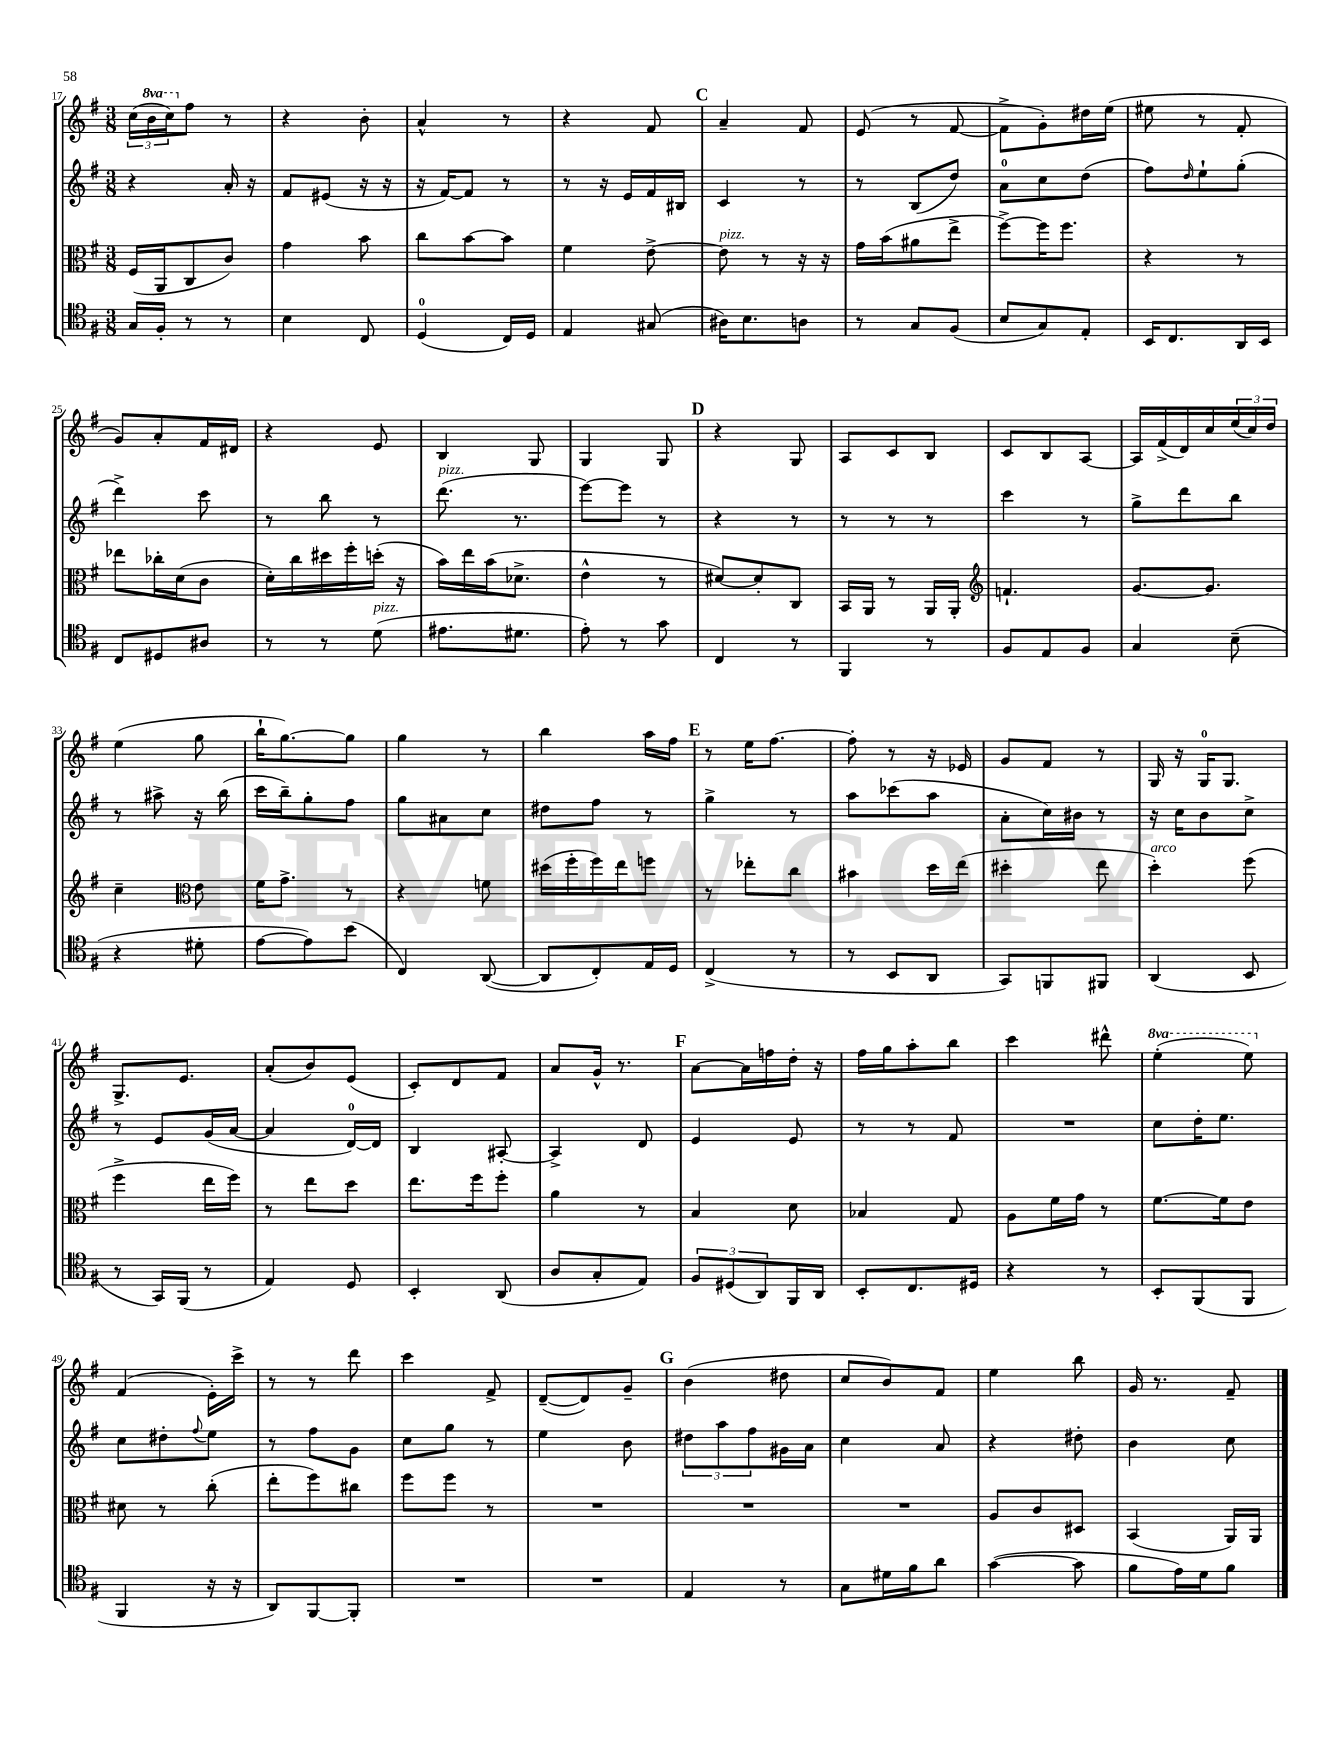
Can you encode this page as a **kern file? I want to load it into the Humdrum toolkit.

**kern	**kern	**kern	**kern
*part4	*part3	*part2	*part1
*staff4	*staff3	*staff2	*staff1
*clefC4	*clefC3	*clefG2	*clefG2
*k[f#]	*k[f#]	*k[f#]	*k[f#]
*M3/8	*M3/8	*M3/8	*M3/8
=17	=17	=17	=17
16G/LL	(16F#/LL	4r	(24cc\LL
*	*	*	*8va
.	.	.	24bb\
16F#'/JJ	16AA/J	.	.
.	.	.	24ccc\J)
*	*	*	*X8va
8r	8C/	.	8ff#\J
8r	8c/J)	16a'/	8r
.	.	16r	.
=18	=18	=18	=18
4B\	4g\	8f#/L	4r
.	.	(8e#X/J	.
8C/	8b\	16r	8b'\
.	.	16r	.
=19	=19	=19	=19
(4D/	8cc\L	16r	4a^^/
.	.	[16f#/KL)	.
.	[8b\	8f#/J]	.
16C/LL)	8b\J]	8r	8r
16D/JJ	.	.	.
=20	=20	=20	=20
4E/	4f#\	8r	4r
.	.	16r	.
.	.	16e/LL	.
(8G#X/	[8e^\	16f#/	8f#/
.	.	16B#X/JJ	.
!!LO:REH:place=s1:t=C
=21	=21	=21	=21
!	!LO:TX:a:i:t=pizz.	!	!
16A#X\KL)	8e\]	4c/	4a~/
8.B\	.	.	.
.	8r	.	.
8An\J	16r	8r	8f#/
.	16r	.	.
=22	=22	=22	=22
8r	16g\LL	8r	(8e/
.	(16b\J	.	.
8G/L	8a#X\	(8B/L	8r
(8F#/J	8ee^\J	8dd/J)	[8f#/
=23	=23	=23	=23
8B/L	[8ff#^\L)	8a\L	8f#^\L]
8G/)	16ff#\K]	8cc\	8g'\)
.	8.ff#\J	.	.
8E'/J	.	(8dd\J	16dd#X\L
.	.	.	(16ee\JJ
=24	=24	=24	=24
16BB/KL	4r	8ff#\L)	8ee#X\
8.C/	.	.	.
.	.	16qqdd/	.
.	.	8ee`\	8r
16AA/L	8r	(8gg'\J	8f#'/
16BB/JJ	.	.	.
!!LO:LB:g=z
=25	=25	=25	=25
8C/L	8ee-X\L	4ddd^\)	8g/L)
8D#X/	16cc-X'\L	.	8a'/
.	(16d\J	.	.
8A#X/J	8c\J	8ccc\	16f#/L
.	.	.	16d#X/JJ
=26	=26	=26	=26
8r	16d'\LL)	8r	4r
.	16cc\	.	.
8r	16dd#X\	8bb\	.
.	16ff#'\	.	.
!LO:TX:a:i:t=pizz.	!	!	!
(8d\	(16ddn'\JJ	8r	8e/
.	16r	.	.
=27	=27	=27	=27
!	!	!LO:TX:a:i:t=pizz.	!
8.e#X\L	16b\LL)	(8.ddd\	4B/
.	16ee\	.	.
.	(16b\J	.	.
8.d#X\J	8.d-X^\J	8.r	.
.	.	.	8G/
=28	=28	=28	=28
8e'\)	4e^^\	[8eee\L)	4G/
8r	.	8eee\J]	.
8g\	8r	8r	8G/
!!LO:REH:place=s1:t=D
=29	=29	=29	=29
4C/	[8d#X/L)	4r	4r
.	8d#'/]	.	.
8r	8C/J	8r	8G/
=30	=30	=30	=30
4FF#/	16BB/LL	8r	8A/L
.	16AA/JJ	.	.
.	8r	8r	8c/
8r	16AA/LL	8r	8B/J
.	16AA'/JJ	.	.
=31	=31	=31	=31
*	*clefG2	*	*
8F#/L	4.fn`/	4ccc\	8c/L
8E/	.	.	8B/
8F#/J	.	8r	[8A/J
=32	=32	=32	=32
4G/	[8.g/L	8gg^\L	16A/LL]
.	.	.	(16f#^/
.	.	8ddd\	16d/)
.	8.g/J]	.	16cc/
(8B~\	.	8bb\J	(24ee/
.	.	.	24cc/)
.	.	.	24dd/JJ
!!LO:LB:g=z
=33	=33	=33	=33
4r	4cc~\	8r	(4ee\
.	.	8aa#X^\	.
*	*clefC3	*	*
8d#X'\	8e\	16r	8gg\
.	.	(16bb\	.
=34	=34	=34	=34
[8e\L	16f#\KL	16ccc\LL	16bb`\KL
.	8.g^\J	16bb~\J)	[8.gg\)
8e\])	.	8gg'\	.
(8b\J	8r	8ff#\J	8gg\J]
=35	=35	=35	=35
4C/)	4r	8gg\L	4gg\
.	.	8a#X\	.
([8AA/	8fn\	8cc\J	8r
=36	=36	=36	=36
8AA/L]	(16dd#X\LL	8dd#X\L	4bb\
.	16ff#'\	.	.
8C'/)	16ff#\)	8ff#\J	.
.	16ee\J	.	.
16E/L	8ffn\J	8r	16aa\LL
16D/JJ	.	.	16ff#\JJ
!!LO:REH:place=s1:t=E
=37	=37	=37	=37
(4C^/	8r	4gg^\	8r
.	8ee-X'\L	.	16ee\KL
.	.	.	[8.ff#\J
8r	8cc\J	8r	.
=38	=38	=38	=38
8r	4b#X\	8aa\L	8ff#'\]
8BB/L	.	(8ccc-X\	8r
8AA/J	16dd\LL	8aa\J	16r
.	(16ee\JJ	.	16e-X/
=39	=39	=39	=39
8GG/L)	4dd#X'\	8a'\L	8g/L
8FFn/	.	16cc\L)	8f#/J
.	.	16b#X\JJ	.
8FF#X/J	8ee\	8r	8r
=40	=40	=40	=40
!	!LO:TX:a:i:t=arco	!	!
(4AA/	4dd'\)	16r	16G/
.	.	16cc\KL	16r
.	.	8b\	16G/KL
.	.	.	8.G/J
8BB/	(8ff#\	8cc^\J	.
!!LO:LB:g=z
=41	=41	=41	=41
8r	4ff#^\	8r	8.G^/L
16GG/LL)	.	8e/L	.
(16FF#/JJ	.	.	8.e/J
8r	16ee\LL	(16g/L	.
.	16ff#\JJ)	[16a/JJ	.
=42	=42	=42	=42
4E/)	8r	4a/]	(8a'/L
.	8ee\L	.	8b/)
8D/	8dd\J	[16d/LL)	(8e/J
.	.	16d/JJ]	.
=43	=43	=43	=43
4BB'/	8.ee\L	4B/	8c'/L)
.	.	.	8d/
.	16ff#\k	.	.
(8AA/	8ff#'\J	[8A#X'/	8f#/J
=44	=44	=44	=44
8A/L	4a\	4A#^/]	8a/L
8G'/	.	.	16g^^/Jk
.	.	.	8.r
8E/J)	8r	8d/	.
!!LO:REH:place=s1:t=F
=45	=45	=45	=45
12F#/L	4B/	4e/	[8a\L
(12D#X/	.	.	.
.	.	.	16a\L]
12AA/)	.	.	.
.	.	.	16ffn\
16FF#/L	8d\	8e/	16dd'\JJ
16AA/JJ	.	.	16r
=46	=46	=46	=46
8BB'/L	4B-X/	8r	16ff#\LL
.	.	.	16gg\J
8.C/	.	8r	8aa'\
.	8G/	8f#/	8bb\J
16D#X/Jk	.	.	.
=47	=47	=47	=47
4r	8A\L	4.r	4ccc\
.	16f#\L	.	.
.	16g\JJ	.	.
8r	8r	.	8ddd#X^^\
=48	=48	=48	=48
*	*	*	*8va
8BB'/L	[8.f#\L	8cc\L	(4eee'\
(8FF#/	.	16dd'\K	.
.	16f#\k]	8.ee\J	.
8FF#/J	8e\J	.	8eee\)
!!LO:LB:g=z
=49	=49	=49	=49
*	*	*	*X8va
4FF#/	8d#X\	8cc\L	(4f#/
.	8r	8dd#X'\	.
.	.	8qqff#/	.
16r	(8cc'\	8ee\J	16e'\LL)
16r	.	.	16ccc^\JJ
=50	=50	=50	=50
8AA/L)	8ee'\L	8r	8r
[8FF#/	8ff#\)	8ff#\L	8r
8FF#'/J]	8cc#X\J	8g\J	8ddd\
=51	=51	=51	=51
4.r	8ff#\L	8cc\L	4ccc\
.	8ff#\J	8gg\J	.
.	8r	8r	8f#^/
=52	=52	=52	=52
4.r	4.r	4ee\	([8d~/L
.	.	.	8d/])
.	.	8b\	8g~/J
!!LO:REH:place=s1:t=G
=53	=53	=53	=53
4E/	4.r	12dd#X\L	(4b\
.	.	12aa\	.
.	.	12ff#\	.
8r	.	16g#X\L	8dd#X\
.	.	16a\JJ	.
=54	=54	=54	=54
8G\L	4.r	4cc\	8cc/L
16d#X\L	.	.	8b/)
16f#\J	.	.	.
8a\J	.	8a/	8f#/J
=55	=55	=55	=55
([4g\	8A/L	4r	4ee\
.	8c/	.	.
8g\]	8D#X/J	8dd#X'\	8bb\
=56	=56	=56	=56
8f#\L	(4BB/	4b\	16g/
.	.	.	8.r
16e\L)	.	.	.
16d\J	.	.	.
8f#\J	16AA/LL)	8cc\	8f#~/
.	16AA/JJ	.	.
==	==	==	==
*-	*-	*-	*-
